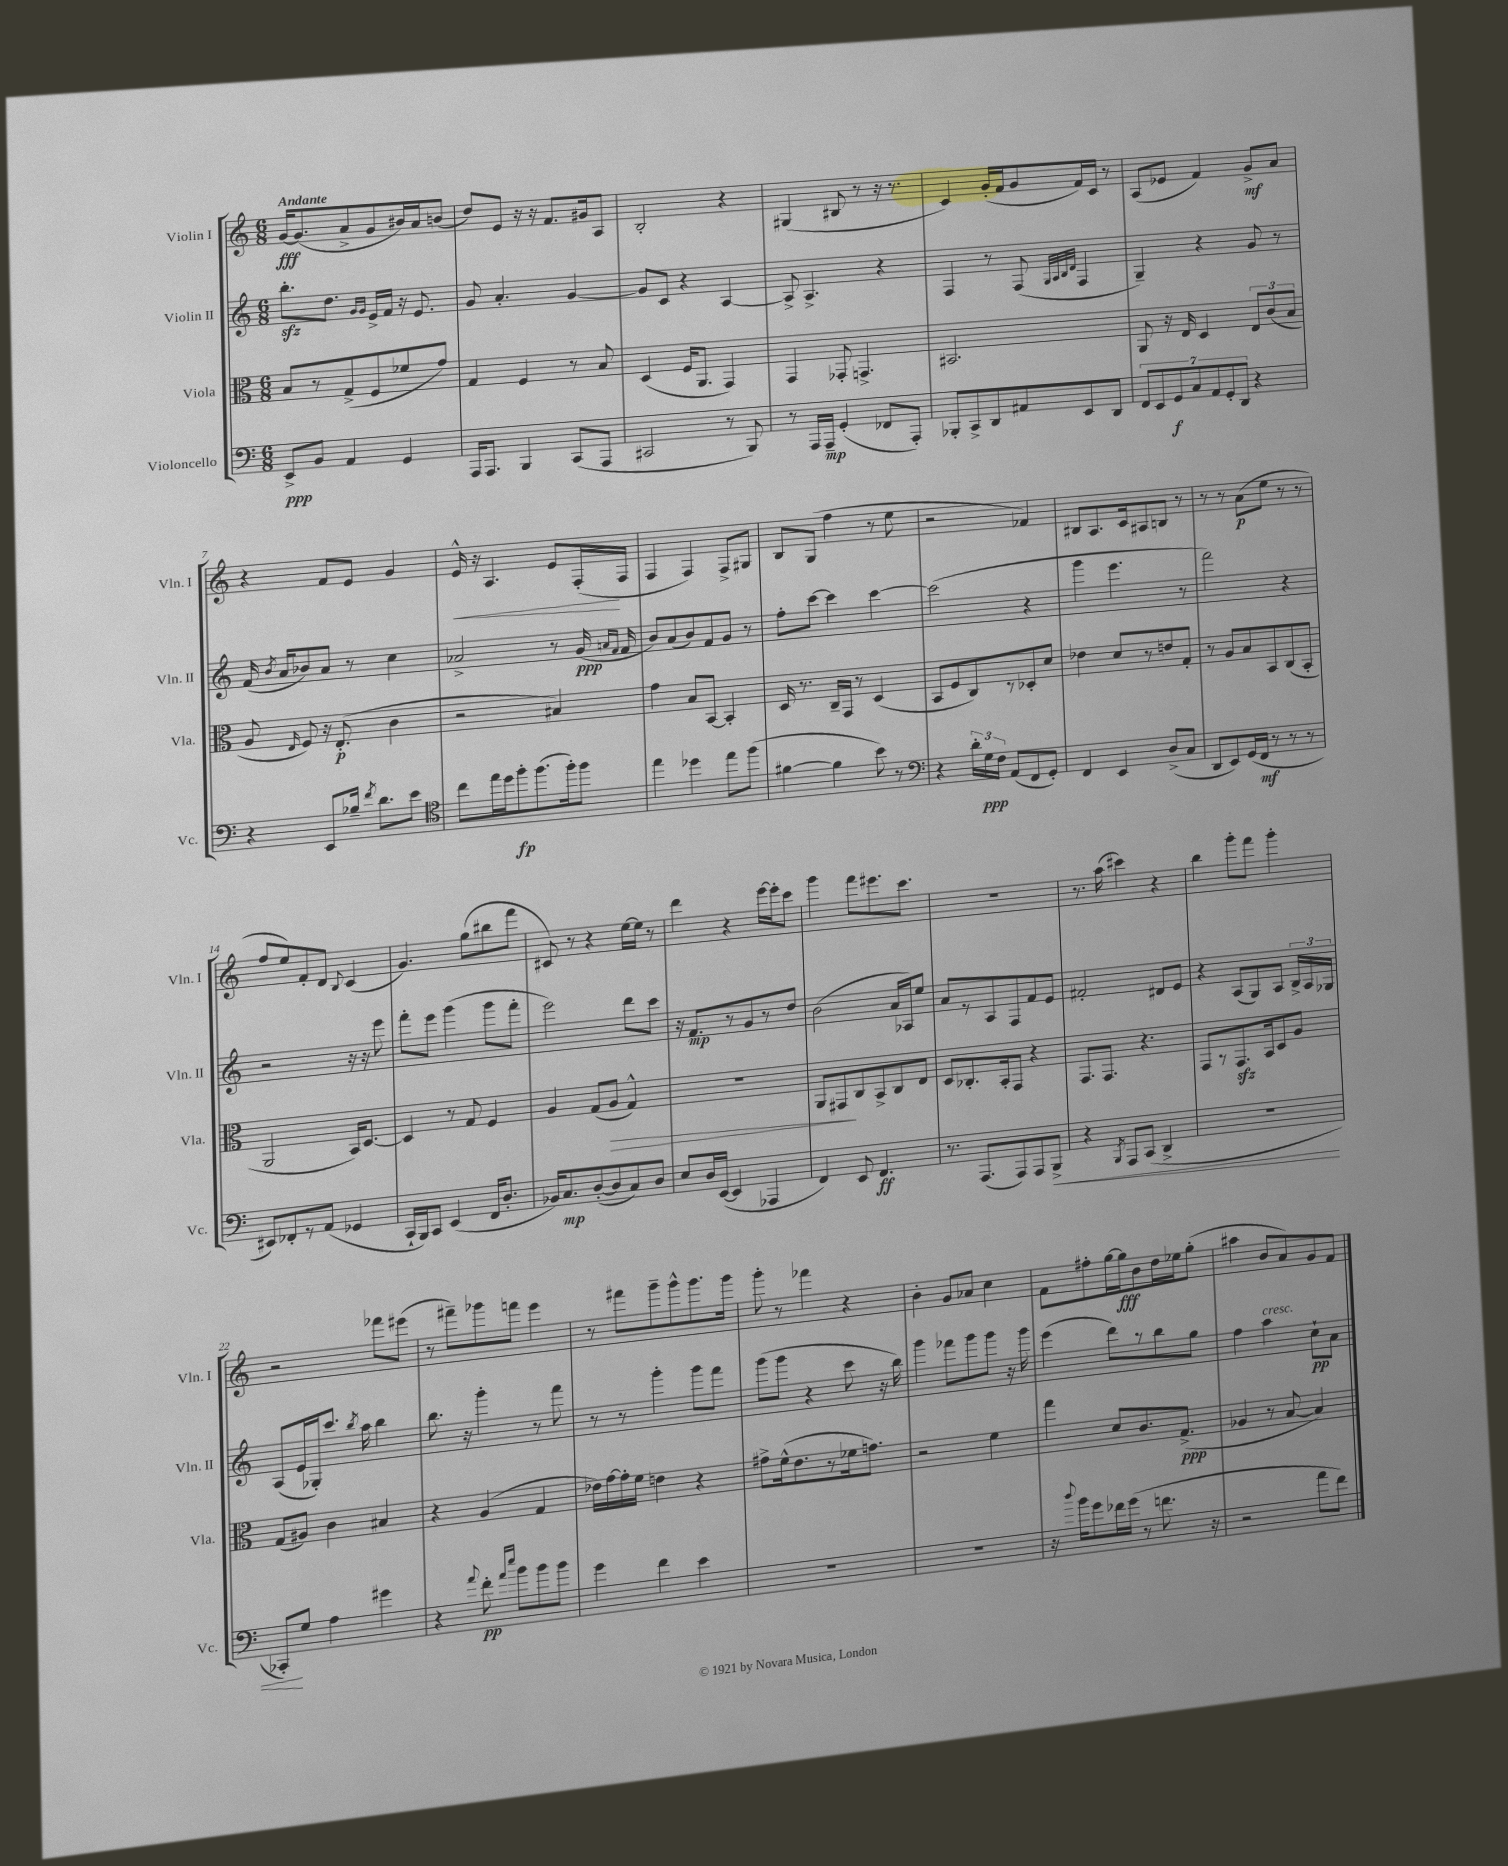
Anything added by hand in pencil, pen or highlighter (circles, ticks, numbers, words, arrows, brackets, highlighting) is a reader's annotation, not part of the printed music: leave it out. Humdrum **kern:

**kern	**dynam	**kern	**dynam	**kern	**dynam	**kern	**dynam
*part4	*part4	*part3	*part3	*part2	*part2	*part1	*part1
*staff4	*staff4	*staff3	*staff3	*staff2	*staff2	*staff1	*staff1
*I"Violoncello	*	*I"Viola	*	*I"Violin II	*	*I"Violin I	*
*I'Vc.	*	*I'Vla.	*	*I'Vln. II	*	*I'Vln. I	*
*clefF4	*	*clefC3	*	*clefG2	*	*clefG2	*
*k[]	*	*k[]	*	*k[]	*	*k[]	*
*M6/8	*	*M6/8	*	*M6/8	*	*M6/8	*
=1	=1	=1	=1	=1	=1	=1	=1
!	!	!	!	!	!	!LO:TX:a:B:t=Andante	!
8EE^/L	ppp	8B/L	.	8.bbzz'\L	.	[16g/KL	fff
.	.	.	.	.	.	(8.g/]	.
8BB/J	.	8r	.	.	.	.	.
.	.	.	.	8.dd\J	.	.	.
4AA/	.	(8G^/	.	.	.	8a^/	.
.	.	.	.	16qqg/LL	.	.	.
.	.	.	.	16qqg/JJ	.	.	.
.	.	8F/	.	16e^/LL	.	8g/	.
.	.	.	.	16f/JJ	.	.	.
4GG/	.	8f-X/	.	16r	.	16b#X/L)	.
.	.	.	.	8.e/	.	16a/J	.
.	.	8g/J)	.	.	.	(8bn/J	.
=2	=2	=2	=2	=2	=2	=2	=2
16AAA/KL	.	4G/	.	8g/	.	8dd/L)	.
8.AAA/J	.	.	.	.	.	.	.
.	.	.	.	4.a'/	.	8e/J	.
4BBB/	.	4F/	.	.	.	16r	.
.	.	.	.	.	.	16r	.
.	.	.	.	.	.	8.f/L	.
(8CC/L	.	8r	.	[4g/	.	.	.
.	.	.	.	.	.	16g#X/k	.
8AAA/J	.	8B/	.	.	.	8A/J	.
=3	=3	=3	=3	=3	=3	=3	=3
2CC#X/	.	(4D/	.	8g/L]	.	2B'/	.
.	.	.	.	8c/J	.	.	.
.	.	16F/KL	.	4r	.	.	.
.	.	8.AA/J	.	.	.	.	.
8r	.	4GG/)	.	[4A/	.	4r	.
8BBB/)	.	.	.	.	.	.	.
=4	=4	=4	=4	=4	=4	=4	=4
8r	.	4GG/	.	8A^/]	.	(4G#X/	.
16AAA/LL	.	.	.	4.A^/	.	.	.
16AAA~/JJ	mp	.	.	.	.	.	.
(4GG'/	.	8GG-X'/	.	.	.	8B#X/	.
.	.	4.GGn^/	.	.	.	8r	.
8FF-X/L	.	.	.	4r	.	16r	.
.	.	.	.	.	.	8.r	.
8AAA'/J)	.	.	.	.	.	.	.
=5	=5	=5	=5	=5	=5	=5	=5
8BBB-X'/L	.	2.BB#X/	.	4F/	.	4c/)	.
8CC^/	.	.	.	.	.	.	.
8DD/	.	.	.	8r	.	(16g'/LL	.
.	.	.	.	.	.	16f/J	.
8AA#X/	.	.	.	(8F/	.	8g/	.
.	.	.	.	32qqG/LLL	.	.	.
.	.	.	.	32qqA/	.	.	.
.	.	.	.	32qqB/	.	.	.
.	.	.	.	32qqd/JJJ	.	.	.
8EE/	.	.	.	4F/	.	16f/L)	.
.	.	.	.	.	.	16c/JJ	.
8DD/J	.	.	.	.	.	8r	.
=6	=6	=6	=6	=6	=6	=6	=6
14FF/L	.	8AA/	.	4G~/)	.	(8A/L	.
14EE/	.	.	.	.	.	.	.
.	.	16r	.	.	.	8e-X/J	.
14GG/	f	.	.	.	.	.	.
.	.	16E/	.	.	.	.	.
14C/	.	.	.	.	.	.	.
.	.	4D/	.	4r	.	4f/)	.
14AA/	.	.	.	.	.	.	.
14GG'/	.	.	.	.	.	.	.
14DD/J	.	.	.	.	.	.	.
4r	.	12E/L	.	8g/	.	8g^/L	mf
.	.	(12c/	.	.	.	.	.
.	.	.	.	8r	.	8a/J	.
.	.	12B/J	.	.	.	.	.
!!LO:LB:g=z
=7	=7	=7	=7	=7	=7	=7	=7
4r	.	8A/	.	(16f/	.	4r	.
.	.	.	.	8qb/	.	.	.
.	.	.	.	16a/KL	.	.	.
.	.	16qqE/	.	.	.	.	.
.	.	8F/)	.	8b-X/)	.	.	.
8EE/L	.	16r	.	8a/J	.	8f/L	.
.	.	(8.E'/	p	.	.	.	.
16B-X~/Jk	.	.	.	8r	.	8e/J	.
8qf/	.	.	.	.	.	.	.
8.d\L	.	.	.	.	.	.	.
.	.	4c\	.	4cc\	.	4g/	.
8e\J	.	.	.	.	.	.	.
=8	=8	=8	=8	=8	=8	=8	=8
*clefC4	*	*	*	*	*	*	*
!	!	!	!	!	!	!	!LO:HP:b
8cc\L	.	2r	.	2a-X^/	.	16e^^/	<
.	.	.	.	.	.	16r	.
16ee\L	.	.	.	.	.	4.A/	.
16dd\J	.	.	.	.	.	.	.
8ff'\	fp	.	.	.	.	.	.
(8.ff\	.	.	.	.	.	.	.
.	.	4B#X/)	.	8r	.	8e/L	.
16ff'\k)	.	.	.	.	.	.	.
8ff\J	.	.	.	(16g/	ppp	(16F'/L	.
.	.	.	.	16qqan/LL	.	.	.
.	.	.	.	16qqf/JJ	.	.	.
.	.	.	.	16f/	.	16F/JJ	[
=9	=9	=9	=9	=9	=9	=9	=9
4ee\	.	4g\	.	8b/L)	.	4F/	.
.	.	.	.	(8a/	.	.	.
4dd-X\	.	8B/L	.	8b/)	.	4F/)	.
.	.	[8BB/J	.	8f/	.	.	.
8ee\L	.	4BB'/]	.	8g/J	.	8F^/L	.
(8ff\J	.	.	.	8r	.	8G#X/J	.
=10	=10	=10	=10	=10	=10	=10	=10
[4f#X\	.	16D/	.	8ff'\L	.	8B/L	.
.	.	8.r	.	.	.	.	.
.	.	.	.	[8ccc\J	.	(8G/J	.
4f#\]	.	16C~/LL	.	4ccc\]	.	4ff\	.
.	.	16GG/JJ	.	.	.	.	.
.	.	8r	.	.	.	.	.
8b\)	.	(4D/	.	[4ccc\	.	8r	.
8r	.	.	.	.	.	8ee\	.
=11	=11	=11	=11	=11	=11	=11	=11
*clefF4	*	*	*	*	*	*	*
4r	.	8BB/L	.	(2ccc\]	.	2r	.
.	.	8F/	.	.	.	.	.
24d'\LL	.	8C/)	.	.	.	.	.
24G\	ppp	.	.	.	.	.	.
24F\JJ	.	.	.	.	.	.	.
(8AA/L	.	8r	.	.	.	.	.
8FF/	.	8D-X'/	.	4r	.	4f-X/)	.
8GG'/J)	.	8d/J	.	.	.	.	.
=12	=12	=12	=12	=12	=12	=12	=12
4FF/	.	4e-X\	.	4ggg\	.	8B#X/L	.
.	.	.	.	.	.	8.A/	.
4EE/	.	8d/L	.	4.eee\	.	.	.
.	.	.	.	.	.	16c/k	.
.	.	8r	.	.	.	8A#X/	.
(8D^/L	.	8en/	.	.	.	8Bn/J	.
8C/J	.	8G'/J	.	8r	.	8r	.
=13	=13	=13	=13	=13	=13	=13	=13
8DD/L	.	8r	.	2fff\)	.	8r	.
8EE/)	.	8A/L	.	.	.	8r	.
(16GG/L	.	8B/	.	.	.	(8a\L	p
16FF/JJ	mf	.	.	.	.	.	.
8r	.	8BB/	.	.	.	8ee\J	.
8r	.	(8C/	.	4r	.	8r	.
8r	.	8BB'/J	.	.	.	8r	.
!!LO:LB:g=z
=14	=14	=14	=14	=14	=14	=14	=14
8EE#X/L)	.	2AA/	.	2r	.	8ff/L	.
8FF-X'/	.	.	.	.	.	8ee/)	.
8r	.	.	.	.	.	8f'/	.
(8AA/J	.	.	.	.	.	8d/J	.
.	.	.	.	.	.	8qqB/	.
4GG-X/	.	16BB/KL)	.	16r	.	(4c/	.
.	.	[8.D/J	.	16r	.	.	.
.	.	.	.	8eee\	.	.	.
=15	=15	=15	=15	=15	=15	=15	=15
16CC`/LL	.	4D/]	.	8fff'\L	.	4.g/)	.
16BBB/J)	.	.	.	.	.	.	.
8CC/J	.	.	.	8eee\J	.	.	.
(4EE/	.	8r	.	(4ggg\	.	.	.
.	.	8G/	.	.	.	(8gg\L	.
16FF/KL	.	4F/	.	8ggg\L	.	8bb#X\	.
8.D'/J	.	.	.	.	.	.	.
.	.	.	.	8fff'\J	.	8fff\J	.
=16	=16	=16	=16	=16	=16	=16	=16
16BB-X/KL)	.	4A/	.	2eee\)	.	8c#X/)	.
8.C/	mp	.	.	.	.	.	.
.	.	.	.	.	.	8r	.
([8D'/	.	(8G/L	.	.	.	4r	.
!	!	!	!LO:HP:b	!	!	!	!
8D/]	.	8A/J	>	.	.	.	.
8C/)	.	4G^^/)	.	8ddd\L	.	[16ee\LL	.
.	.	.	.	.	.	16ee\JJ]	.
8D/J	.	.	.	8ccc\J	.	8r	.
=17	=17	=17	=17	=17	=17	=17	=17
8E/L	.	2.r	.	16r	.	4ddd\	.
.	.	.	.	8.f/L	mp	.	.
16D/L	.	.	.	.	.	.	.
([16EE/JJ	.	.	.	.	.	.	.
4EE/]	.	.	.	8r	.	4r	.
.	.	.	.	8g/	.	.	.
4AAA-X/	.	.	.	8r	.	[16eee\LL	.
.	.	.	.	.	.	16eee'\J]	.
.	.	.	.	8dd/J	.	8ccc\J	.
=18	=18	=18	=18	=18	=18	=18	=18
4FF/)	.	8AA/L	.	(2b\	.	4ggg\	.
.	.	8GG#X/	.	.	.	.	.
8EE/	.	8C/	]	.	.	8fff\L	.
4.FF/	ff	8BB^/	.	.	.	8.eee#X\	.
.	.	8C/	.	16a/LL	.	.	.
.	.	.	.	16A-X/J)	.	8.ccc\J	.
.	.	8E/J	.	8ee/J	.	.	.
=19	=19	=19	=19	=19	=19	=19	=19
8.r	.	8D/L	.	8a/L	.	2.r	.
.	.	8.C-X'/	.	8r	.	.	.
(8.AAA/L	.	.	.	.	.	.	.
.	.	.	.	8A/	.	.	.
.	.	16BB'/k	.	.	.	.	.
8AAA/)	.	8GG/J	.	8F/	.	.	.
8AAA/	.	4r	.	8f/	.	.	.
!	!LO:HP:b	!	!	!	!	!	!
8BBB^/J	<	.	.	8e/J	.	.	.
=20	=20	=20	=20	=20	=20	=20	=20
4r	.	8.GG/L	.	2f#X'/	.	8.r	.
.	.	8.GG/J	.	.	.	(16aa\	.
8qBBB/	.	.	.	.	.	.	.
8AAA/L	.	.	.	.	.	4ccc#X\)	.
(8CC/J	.	4.r	.	.	.	.	.
4DD^/	.	.	.	8d#X/L	.	4r	.
.	.	.	.	8e/J	.	.	.
=21	=21	=21	=21	=21	=21	=21	=21
2.r	.	8GG/L	.	4r	.	4bb\	.
.	.	8r	.	.	.	.	.
.	.	8.GGzz/	.	(8A/L	.	8ggg'\L	.
.	.	.	.	8G/)	.	8fff\J	.
.	.	16BB/k	.	.	.	.	.
.	.	8D/	.	8A/J	.	4ggg'\	.
.	.	8A/J	.	24B^/LL	.	.	.
.	.	.	.	24A/	.	.	.
.	.	.	.	24G-X/JJ	.	.	.
!!LO:LB:g=z
=22	=22	=22	=22	=22	=22	=22	=22
8CC-X'/L)	.	(8G/L	.	(8A/L	.	2r	.
8G/J	[	8A#X/J)	.	16e/L	.	.	.
.	.	.	.	16G-X'/J)	.	.	.
4A\	.	4c\	.	8.ccc/J	.	.	.
.	.	.	.	8qbb/	.	.	.
.	.	.	.	16aa\	.	.	.
4g#X\	.	4B#X/	.	4bb\	.	8fff-X\L	.
.	.	.	.	.	.	(8eee#X\J	.
=23	=23	=23	=23	=23	=23	=23	=23
4r	.	4r	.	8.bb\	.	8r	.
.	.	.	.	.	.	8fff#X~\L)	.
.	.	.	.	16r	.	.	.
8qqa/	.	.	.	.	.	.	.
8f'\	pp	(4A/	.	4ggg'\	.	8ggg-X\	.
16qqa/LL	.	.	.	.	.	.	.
16qqee/JJ	.	.	.	.	.	.	.
8b\L	.	.	.	.	.	8fffn\J	.
8b\	.	4G/	.	8r	.	4eee\	.
8b\J	.	.	.	8fff\	.	.	.
=24	=24	=24	=24	=24	=24	=24	=24
4g\	.	16e-X\LL)	.	8r	.	8r	.
.	.	[16g\	.	.	.	.	.
.	.	16g'\]	.	8r	.	8fff#X\L	.
.	.	16f\JJ	.	.	.	.	.
4f\	.	4en\	.	4ggg'\	.	8ggg~\	.
.	.	.	.	.	.	8ggg^^\	.
4e\	.	4r	.	8ggg\L	.	8.ggg\	.
.	.	.	.	8fff\J	.	.	.
.	.	.	.	.	.	16ggg\Jk	.
=25	=25	=25	=25	=25	=25	=25	=25
2.r	.	8g#X^\L	.	(8ggg\L	.	8ggg'\	.
.	.	(16f^^\k	.	8ggg\J	.	8r	.
.	.	8.e\	.	.	.	.	.
.	.	.	.	4r	.	4fff-X\	.
.	.	8r	.	.	.	.	.
.	.	16f-X\k	.	8ccc\	.	4r	.
.	.	8.gn\J)	.	.	.	.	.
.	.	.	.	16r	.	.	.
.	.	.	.	16bb\)	.	.	.
=26	=26	=26	=26	=26	=26	=26	=26
2.r	.	2r	.	4ggg\	.	4b'\	.
.	.	.	.	8fff-X\L	.	8g/L	.
.	.	.	.	8ggg\	.	8a-X/J	.
.	.	4f\	.	8ggg\J	.	4cc\	.
.	.	.	.	16r	.	.	.
.	.	.	.	16ggg\	.	.	.
=27	=27	=27	=27	=27	=27	=27	=27
16r	.	4gg\	.	(4eee\	.	8f\L	.
8qqdd/	.	.	.	.	.	.	.
16b\KL	.	.	.	.	.	.	.
8g\	.	.	.	.	.	8ff#X'\	.
16f-X\L	.	8d/L	.	8ddd\L)	.	[16gg\L	.
(16g\JJ	.	.	.	.	.	16gg\J]	fff
8r	.	8.c/	.	8r	.	8b\	.
8.fn\	.	.	.	8bb\	.	16dd\L	.
.	.	(8.G^/J	ppp	.	.	16ee-X\J	.
.	.	.	.	8gg\J	.	(8gg'\J	.
16r	.	.	.	.	.	.	.
=28	=28	=28	=28	=28	=28	=28	=28
2r	.	4A-X/	.	4ff\	.	4aa#X\	.
!	!	!	!	!LO:TX:a:i:t=cresc.	!	!	!
.	.	8r	.	4aa\	.	8b/L	.
.	.	[8B/	.	.	.	8a/)	.
8a\L	.	4B/])	.	8cc`\L	pp	8g/	.
8f\J)	.	.	.	8a\J	.	8f/J	.
==	==	==	==	==	==	==	==
*-	*-	*-	*-	*-	*-	*-	*-
